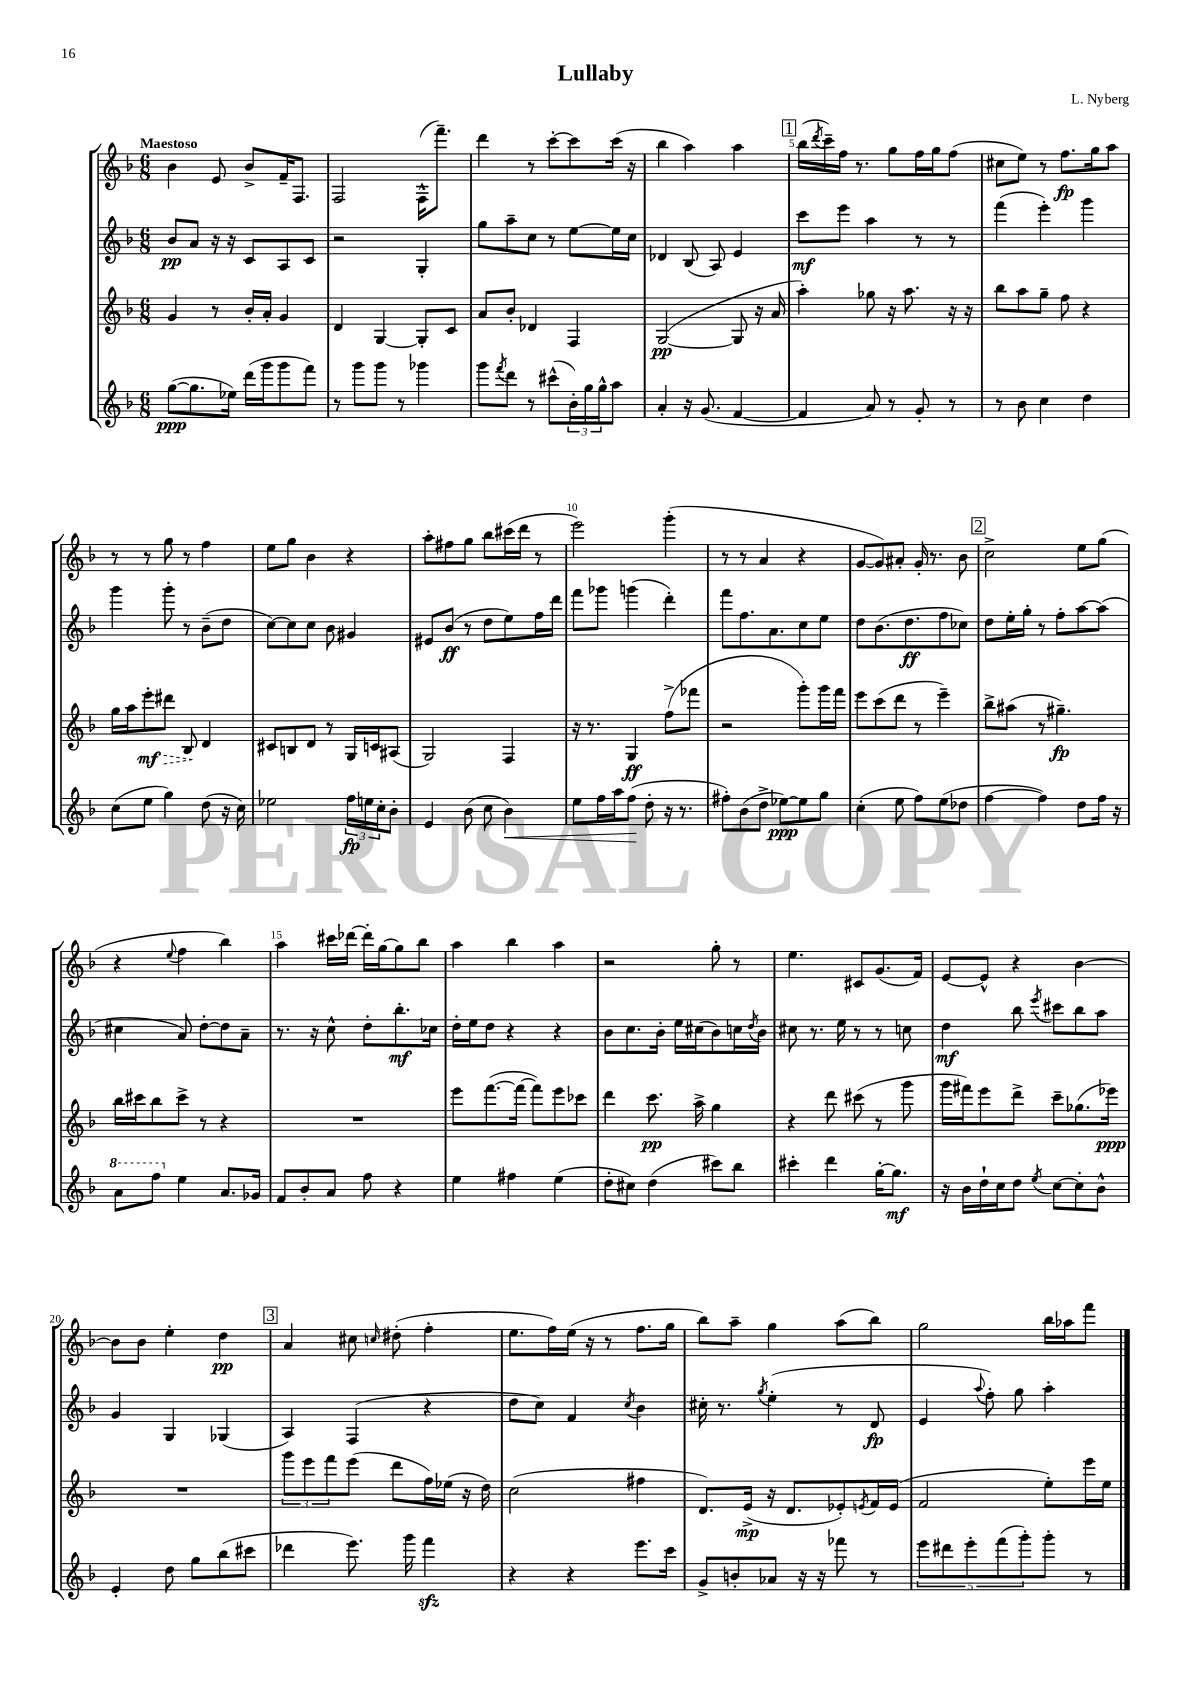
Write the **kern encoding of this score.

**kern	**dynam	**kern	**dynam	**kern	**dynam	**kern	**dynam
*part4	*part4	*part3	*part3	*part2	*part2	*part1	*part1
*staff4	*staff4	*staff3	*staff3	*staff2	*staff2	*staff1	*staff1
*clefG2	*	*clefG2	*	*clefG2	*	*clefG2	*
*k[b-]	*	*k[b-]	*	*k[b-]	*	*k[b-]	*
*M6/8	*	*M6/8	*	*M6/8	*	*M6/8	*
=1	=1	=1	=1	=1	=1	=1	=1
!	!	!	!	!	!	!LO:TX:a:B:t=Maestoso	!
([8gg\L	ppp	4g/	.	8b-/L	pp	4b-\	.
8.gg\]	.	.	.	8a/J	.	.	.
.	.	8r	.	16r	.	8e/	.
16ee-X\Jk)	.	.	.	16r	.	.	.
(16ddd\LL	.	16b-'/LL	.	8c/L	.	8b-^/L	.
16ggg\J	.	16a'/JJ	.	.	.	.	.
8ggg\	.	4g/	.	8A/	.	16f~/K	.
.	.	.	.	.	.	8.F/J	.
8fff\J)	.	.	.	8c/J	.	.	.
=2	=2	=2	=2	=2	=2	=2	=2
8r	.	4d/	.	2r	.	2F/	.
8ggg\L	.	.	.	.	.	.	.
8ggg\J	.	[4G/	.	.	.	.	.
8r	.	.	.	.	.	.	.
4ggg-X\	.	8G'/L]	.	4G'/	.	(16F^^\KL	.
.	.	.	.	.	.	8.fff~\J)	.
.	.	8c/J	.	.	.	.	.
=3	=3	=3	=3	=3	=3	=3	=3
8ggg\L	.	8a/L	.	8gg\L	.	4ddd\	.
8qfff/	.	.	.	.	.	.	.
8ddd\J	.	8b-'/J	.	8aa~\	.	.	.
8r	.	4d-X/	.	8cc\J	.	8r	.
(8ccc#X^^\L	.	.	.	8r	.	[8ccc'\L	.
24b-'\L)	.	4F/	.	[8ee\L	.	8ccc\]	.
24gg\	.	.	.	.	.	.	.
24gg^^\J	.	.	.	.	.	.	.
8aa\J	.	.	.	16ee\L]	.	(16ccc\Jk	.
.	.	.	.	16cc\JJ	.	16r	.
=4	=4	=4	=4	=4	=4	=4	=4
4a'/	.	([2G/	pp	4d-X/	.	4bb-\	.
16r	.	.	.	(8B-/	.	4aa\)	.
(8.g/	.	.	.	.	.	.	.
.	.	.	.	8A/)	.	.	.
[4f/	.	8G/]	.	4e/	.	4aa\	.
.	.	16r	.	.	.	.	.
.	.	16a/	.	.	.	.	.
!!LO:REH:place=s1:t=1
=5	=5	=5	=5	=5	=5	=5	=5
4f/]	.	4aa'\)	.	8ccc\L	mf	(16bb-\LL	.
.	.	.	.	.	.	8qddd/	.
.	.	.	.	.	.	16ccc~\)	.
.	.	.	.	8eee\J	.	16ff\JJ	.
.	.	.	.	.	.	8.r	.
8a/)	.	8gg-X\	.	4aa\	.	.	.
8r	.	16r	.	.	.	8gg\L	.
.	.	8.aa\	.	.	.	.	.
8g'/	.	.	.	8r	.	16ff\L	.
.	.	.	.	.	.	16gg\J	.
8r	.	16r	.	8r	.	(8ff\J	.
.	.	16r	.	.	.	.	.
=6	=6	=6	=6	=6	=6	=6	=6
8r	.	8bb-\L	.	(4fff\	.	8cc#X\L	.
8b-\	.	8aa\	.	.	.	8ee\J)	.
4cc\	.	8gg~\J	.	4eee'\)	.	8r	.
.	.	8ff\	.	.	.	8.ff\L	fp
4dd\	.	4r	.	4ggg\	.	.	.
.	.	.	.	.	.	16gg\k	.
.	.	.	.	.	.	8aa\J	.
!!LO:LB:g=z
=7	=7	=7	=7	=7	=7	=7	=7
(8cc\L	.	16gg\LL	.	4ggg\	.	8r	.
.	.	16aa\J	.	.	.	.	.
!	!	!	!LO:HP:b	!	!	!	!
8ee\J	.	8eee'\	> mf	.	.	8r	.
4gg\)	.	8ddd#X\J	.	8ggg'\	.	8gg\	.
.	.	8B-/	.	8r	.	8r	.
(8dd\	.	4d/	]	(8b-~\L	.	4ff\	.
16r	.	.	.	8dd\J	.	.	.
16cc\)	.	.	.	.	.	.	.
=8	=8	=8	=8	=8	=8	=8	=8
2ee-X\	.	8c#X/L	.	[8cc\L)	.	8ee\L	.
.	.	8Bn/	.	8cc\]	.	8gg\J	.
.	.	8d/J	.	8cc\J	.	4b-\	.
.	.	8r	.	8b-\	.	.	.
24ff\LL	fp	16G/LL	.	4g#X/	.	4r	.
24een\	.	.	.	.	.	.	.
.	.	16cn/J	.	.	.	.	.
24cc'\J	.	.	.	.	.	.	.
8b-'\J	.	(8A#X/J	.	.	.	.	.
=9	=9	=9	=9	=9	=9	=9	=9
4e/	.	2G/)	.	8e#X/L	.	8aa'\L	.
.	.	.	.	(8b-/J	ff	8ff#X\	.
(8b-\	.	.	.	8r	.	8gg\J	.
8cc\	.	.	.	8dd\L	.	8bb-\L	.
!	!LO:HP:b	!	!	!	!	!	!
4b-\)	<	4F/	.	8ee\)	.	(16ccc#X\L	.
.	.	.	.	.	.	16ddd\JJ	.
.	.	.	.	16ff\L	.	8r	.
.	.	.	.	16ddd\JJ	.	.	.
=10	=10	=10	=10	=10	=10	=10	=10
8ee\L	.	16r	.	8fff\L	.	2eee\)	.
.	.	8.r	.	.	.	.	.
16ff\L	.	.	.	8ggg-X\J	.	.	.
16aa\J	.	.	.	.	.	.	.
(8ff\J	.	4G/	ff	(4gggn\	.	.	.
8dd'\	[	.	.	.	.	.	.
16r	.	(8ff^\L	.	4ddd'\)	.	(4ggg'\	.
8.r	.	.	.	.	.	.	.
.	.	8fff-X\J	.	.	.	.	.
=11	=11	=11	=11	=11	=11	=11	=11
8ff#X'\L)	.	2r	.	8fff\L	.	8r	.
(8b-\	.	.	.	8.ff\	.	8r	.
8dd^\J	.	.	.	.	.	4a/	.
.	.	.	.	8.a\	.	.	.
[8ee-X\L)	ppp	.	.	.	.	.	.
8ee-\]	.	8ggg'\L)	.	8cc\	.	4r	.
8gg\J	.	16ggg\L	.	8ee\J	.	.	.
.	.	16fff\JJ	.	.	.	.	.
=12	=12	=12	=12	=12	=12	=12	=12
(4cc'\	.	8eee\L	.	8dd\L	.	[8g/L	.
.	.	(8ccc\	.	(8.b-\	.	8g/])	.
8ee\	.	8ddd\J	.	.	.	8a#X'/J	.
.	.	.	.	8.dd\	ff	.	.
8ff\L)	.	8r	.	.	.	16g'/	.
.	.	.	.	.	.	8.r	.
(8ee\	.	4eee~\)	.	8ff\	.	.	.
8dd-X\J	.	.	.	8cc-X\J)	.	8b-\	.
!!LO:REH:place=s1:t=2
=13	=13	=13	=13	=13	=13	=13	=13
[4ff\	.	8bb-^\L	.	8dd\L	.	2cc^\	.
.	.	(8aa#X\J	.	16ee'\L	.	.	.
.	.	.	.	16gg'\JJ	.	.	.
4ff\])	.	8r	.	8r	.	.	.
.	.	4.gg#X~\)	fp	8ff'\L	.	.	.
8dd\L	.	.	.	[8aa\	.	8ee\L	.
16ff\Jk	.	.	.	(8aa\J]	.	(8gg\J	.
16r	.	.	.	.	.	.	.
!!LO:LB:g=z
=14	=14	=14	=14	=14	=14	=14	=14
*8va	*	*	*	*	*	*	*
8aa\L	.	16bb-\LL	.	4cc#X\	.	4r	.
.	.	16ccc#X\J	.	.	.	.	.
8fff\J	.	8bb-\	.	.	.	.	.
.	.	.	.	.	.	8qqee/	.
*X8va	*	*	*	*	*	*	*
4ee\	.	8ccc#^\J	.	8a/)	.	4ff\	.
.	.	8r	.	[8dd'\L	.	.	.
8.a/L	.	4r	.	8dd\]	.	4bb-\)	.
.	.	.	.	8a~\J	.	.	.
16g-X/Jk	.	.	.	.	.	.	.
=15	=15	=15	=15	=15	=15	=15	=15
8f/L	.	2.r	.	8.r	.	4aa\	.
8b-'/	.	.	.	.	.	.	.
.	.	.	.	16r	.	.	.
8a/J	.	.	.	8cc^^\	.	16ccc#X\LL	.
.	.	.	.	.	.	[16ddd-X\JJ	.
8ff\	.	.	.	8dd'\L	.	16ddd-'\LL]	.
.	.	.	.	.	.	[16gg\J	.
4r	.	.	.	8.bb-'\	mf	8gg\]	.
.	.	.	.	.	.	8bb-\J	.
.	.	.	.	16cc-X\Jk	.	.	.
=16	=16	=16	=16	=16	=16	=16	=16
4ee\	.	8eee\L	.	16dd'\LL	.	4aa\	.
.	.	.	.	16ee\J	.	.	.
.	.	([8.fff\	.	8dd\J	.	.	.
4ff#X\	.	.	.	4r	.	4bb-\	.
.	.	16fff\Jk_	.	.	.	.	.
.	.	8fff\L])	.	.	.	.	.
(4ee\	.	8eee\	.	4r	.	4aa\	.
.	.	8ccc-X\J	.	.	.	.	.
=17	=17	=17	=17	=17	=17	=17	=17
8dd'\L	.	4ddd\	.	8b-\L	.	2r	.
8cc#X\J)	.	.	.	8.cc\	.	.	.
(4dd\	.	8.ccc\	pp	.	.	.	.
.	.	.	.	16b-'\Jk	.	.	.
.	.	.	.	16ee\LL	.	.	.
.	.	16aa^\	.	(16cc#X\J	.	.	.
8ccc#X\L)	.	4gg\	.	8b-\)	.	8gg'\	.
8bb-\J	.	.	.	16ccn\L	.	8r	.
.	.	.	.	8qdd/	.	.	.
.	.	.	.	16b-\JJ	.	.	.
=18	=18	=18	=18	=18	=18	=18	=18
4ccc#X'\	.	4r	.	8cc#X\	.	4.ee\	.
.	.	.	.	8.r	.	.	.
4ddd\	.	8ddd\	.	.	.	.	.
.	.	.	.	16ee\	.	.	.
.	.	(8ccc#X\	.	8r	.	8c#X/L	.
[16gg'\KL	.	8r	.	8r	.	(8.g/	.
8.gg\J]	mf	.	.	.	.	.	.
.	.	8ggg\	.	8ccn\	.	.	.
.	.	.	.	.	.	16f/Jk)	.
=19	=19	=19	=19	=19	=19	=19	=19
16r	.	16ggg\LL	.	4dd\	mf	[8e/L	.
16b-\LL	.	16fff#X\J)	.	.	.	.	.
16dd`\	.	8eee\	.	.	.	8e^^/J]	.
16cc\J	.	.	.	.	.	.	.
8dd\J	.	8ddd^\J	.	8bb-\	.	4r	.
8qee/	.	.	.	8qeee/	.	.	.
[8cc\L	.	8ccc~\L	.	8ccc#X\L	.	.	.
8cc'\]	.	(8.gg-X\	.	8bb-\	.	[4b-\	.
8b-^^\J	.	.	.	8aa\J	.	.	.
.	.	16eee-X\Jk)	ppp	.	.	.	.
!!LO:LB:g=z
=20	=20	=20	=20	=20	=20	=20	=20
4e'/	.	2.r	.	4g/	.	8b-\L]	.
.	.	.	.	.	.	8b-\J	.
8dd\	.	.	.	4G/	.	4ee'\	.
8gg\L	.	.	.	.	.	.	.
(8bb-\	.	.	.	(4G-X/	.	4dd\	pp
8ccc#X\J	.	.	.	.	.	.	.
!!LO:REH:place=s1:t=3
=21	=21	=21	=21	=21	=21	=21	=21
4ddd-X\	.	12ggg\L	.	4A/)	.	4a/	.
.	.	12eee\	.	.	.	.	.
.	.	12fff\	.	.	.	.	.
8.eee\)	.	(8eee\J	.	(4F/	.	8cc#X\	.
.	.	.	.	.	.	16qqccn/	.
.	.	8ddd\L	.	.	.	(8dd#X'\	.
16ggg\	.	.	.	.	.	.	.
4fffzz\	.	16ff\L)	.	4r	.	4ff'\	.
.	.	(16ee-X\JJ	.	.	.	.	.
.	.	16r	.	.	.	.	.
.	.	16dd\)	.	.	.	.	.
=22	=22	=22	=22	=22	=22	=22	=22
4r	.	(2cc\	.	8dd\L	.	8.ee\L	.
.	.	.	.	8cc\J)	.	.	.
.	.	.	.	.	.	16ff\L)	.
4r	.	.	.	4f/	.	(16ee\JJ	.
.	.	.	.	.	.	16r	.
.	.	.	.	.	.	8r	.
.	.	.	.	8qcc/	.	.	.
8.eee\L	.	4ff#X\	.	4b-\	.	8.ff\L	.
16ccc\Jk	.	.	.	.	.	16gg\Jk	.
=23	=23	=23	=23	=23	=23	=23	=23
8g^/L	.	8.d/L)	.	16cc#X'\	.	8bb-\L)	.
.	.	.	.	8.r	.	.	.
8bn'/	.	.	.	.	.	8aa~\J	.
.	.	(16e^/Jk	mp	.	.	.	.
.	.	.	.	8qgg/	.	.	.
8a-X/J	.	16r	.	(4ee'\	.	4gg\	.
.	.	8.d/L	.	.	.	.	.
16r	.	.	.	.	.	.	.
16r	.	.	.	.	.	.	.
8fff-X\	.	8e-X'/)	.	8r	.	(8aa\L	.
.	.	8qen/	.	.	.	.	.
8r	.	16f/L	.	8d/	fp	8bb-\J)	.
.	.	(16e/JJ	.	.	.	.	.
=24	=24	=24	=24	=24	=24	=24	=24
10eee\L	.	2f/	.	4e/	.	2gg\	.
10ddd#X\	.	.	.	.	.	.	.
10eee'\	.	.	.	.	.	.	.
.	.	.	.	8qqaa/	.	.	.
.	.	.	.	8ff'\)	.	.	.
(10fff\	.	.	.	.	.	.	.
.	.	.	.	8gg\	.	.	.
10ggg'\)	.	.	.	.	.	.	.
8ggg'\J	.	8ee'\L)	.	4aa'\	.	16bb-\LL	.
.	.	.	.	.	.	16aa-X\J	.
8r	.	16eee\L	.	.	.	8fff\J	.
.	.	16ee\JJ	.	.	.	.	.
==	==	==	==	==	==	==	==
*-	*-	*-	*-	*-	*-	*-	*-
